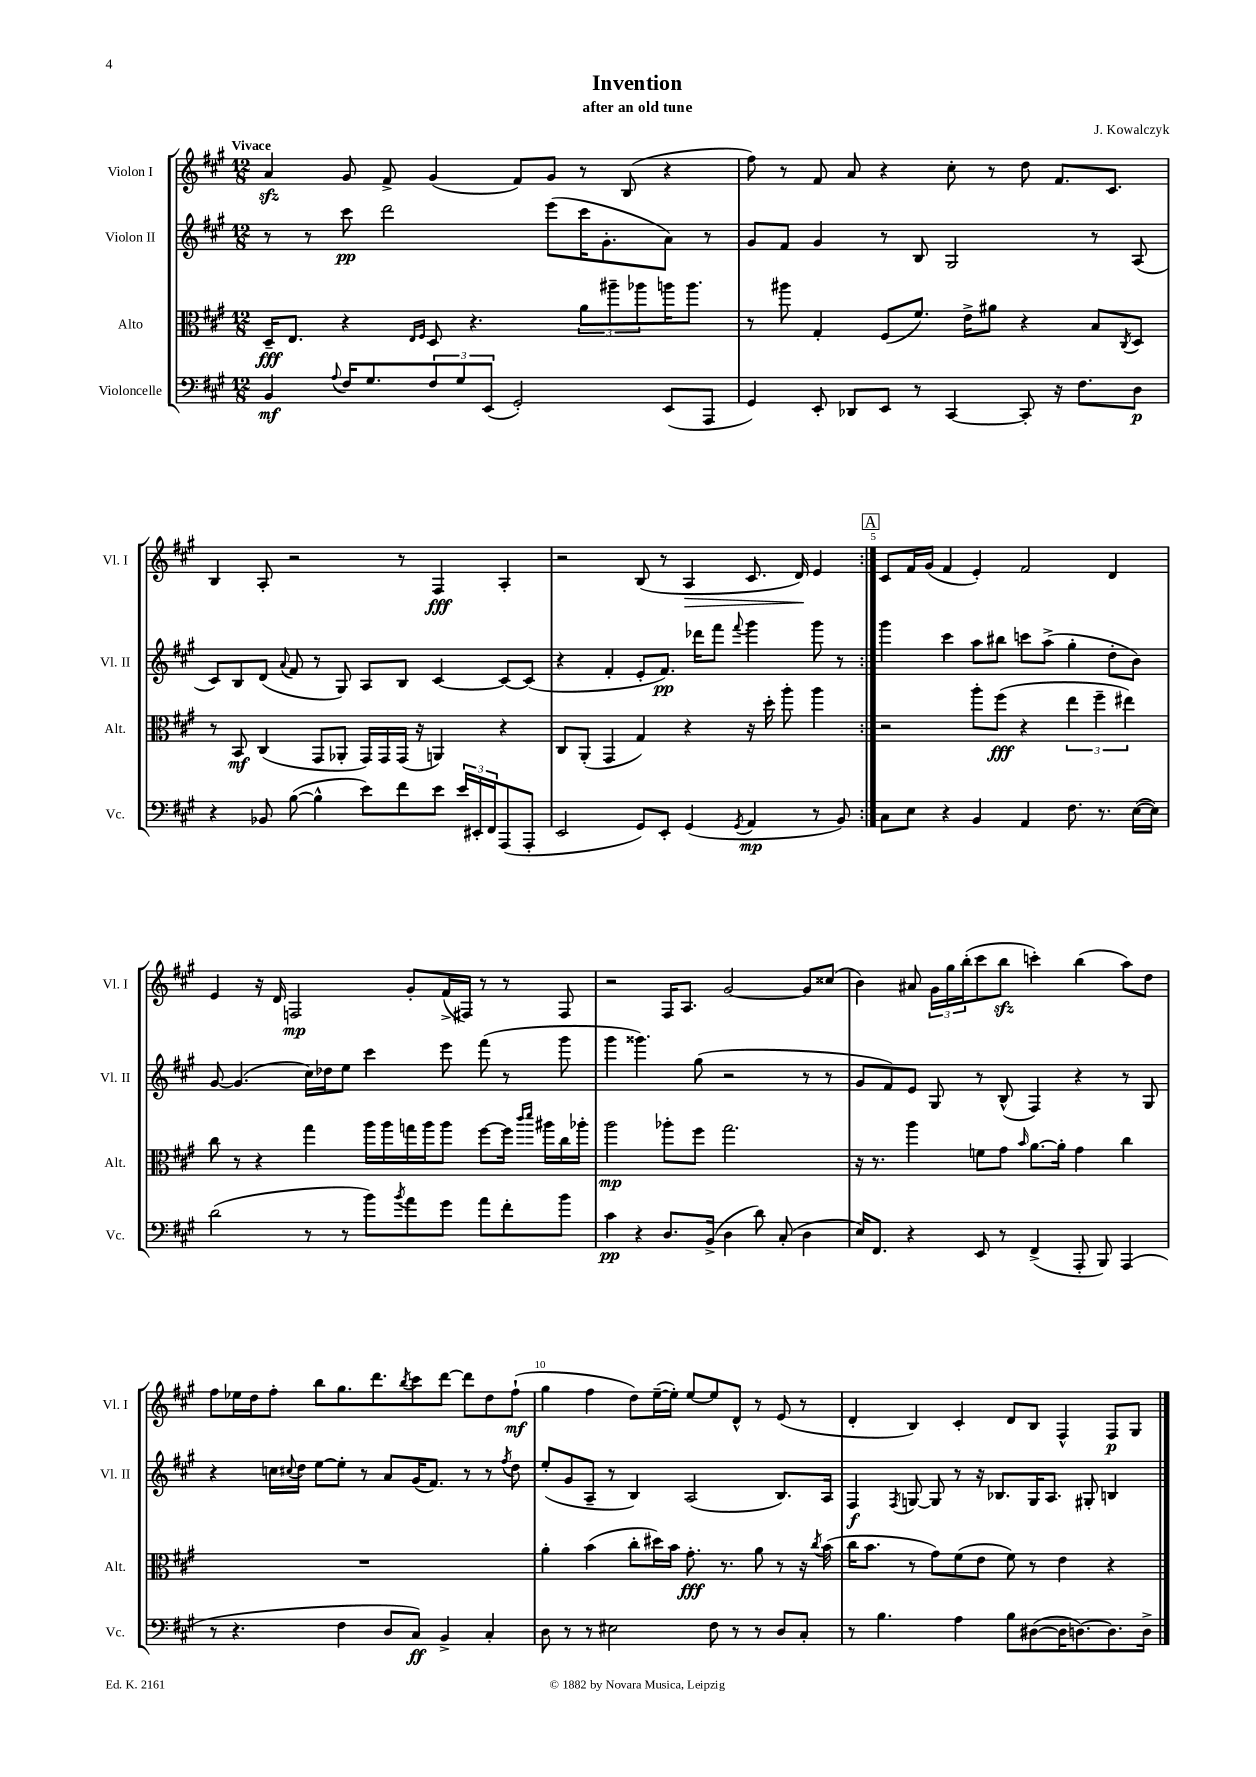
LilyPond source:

\header { title = "Invention" composer = "J. Kowalczyk" subtitle = "after an old tune" }
<<
\new StaffGroup <<
\new Staff = "s0" \with { instrumentName = "Violon I" shortInstrumentName = "Vl. I" } {
    \clef treble \key a \major \numericTimeSignature \time 12/8 \tempo "Vivace"
    \repeat volta 2 { a'4\sfz gis'8 fis'8-> gis'4( fis'8) gis'8 r8 b8( r4 |
    fis''8) r8 fis'8 a'8 r4 cis''8-. r8 d''8 fis'8. cis'8. |
    b4 a8-. r2 r8 fis4\fff a4-. |
    r2 b8( r8 a4\> cis'8. d'16\!) e'4 | }
    \mark \markup { \box "A" } cis'8 fis'16 gis'16( fis'4 e'4-.) fis'2 d'4 |
    e'4 r16 d'16 f2\mp gis'8-. fis'16->( fis16) r8 r8 fis8 |
    r2 fis16 a8. gis'2~ gis'8 cisis''8( |
    b'4) ais'8 \tuplet 3/2 { gis'16 gis''16 b''16-.( } cis'''8 b''8\sfz c'''4-.) b''4( a''8) d''8 |
    fis''8 ees''16 d''16 fis''8-. b''8 gis''8. d'''8. \acciaccatura { b''8 } cis'''8 d'''8~ d'''8 d''8 fis''8-!\mf( |
    gis''4 fis''4 d''8) e''16~--( e''16-.) e''8~ e''8 d'8-^ r8 e'8( r8 |
    d'4-. b4) cis'4-. d'8 b8 fis4-^ fis8\p gis8 \bar "|." |
}
\new Staff = "s1" \with { instrumentName = "Violon II" shortInstrumentName = "Vl. II" } {
    \clef treble \key a \major \numericTimeSignature \time 12/8
    \repeat volta 2 { r8 r8 cis'''8\pp d'''2 e'''8( cis'''16 gis'8.-. a'8) r8 |
    gis'8 fis'8 gis'4 r8 b8 gis2 r8 a8( |
    cis'8) b8 d'8( \appoggiatura { a'8 } fis'8 r8 gis8) a8 b8 cis'4~ cis'8~ cis'8( |
    r4 fis'4-. e'8-. fis'8.\pp) des'''16 fis'''8 \appoggiatura { fis'''8 } gis'''4 gis'''8 r8 | }
    \mark \markup { \box "A" } gis'''4 cis'''4 a''8 bis''8 c'''8 a''8->( gis''4-. d''8-. b'8) |
    gis'8~ gis'4.( cis''16) des''16 e''8 cis'''4 e'''8 fis'''8( r8 gis'''8 |
    gis'''4 gisis'''4.) gis''8( r2 r8 r8 |
    gis'8 fis'8) e'8 gis8 r8 b8-^( fis4) r4 r8 gis8 |
    r4 c''16 \appoggiatura { cis''8 } d''16 e''8~ e''8-. r8 a'8 gis'16( fis'8.) r8 r8 \acciaccatura { fis''8 } d''8 |
    e''8-.( gis'8 a8-- r8 b4) a2( b8.) a16 |
    fis4\f \acciaccatura { fis8 } g8~ g8 r8 r16 bes8. g16 a8. gis8-. b4 \bar "|." |
}
\new Staff = "s2" \with { instrumentName = "Alto" shortInstrumentName = "Alt." } {
    \clef alto \key a \major \numericTimeSignature \time 12/8
    \repeat volta 2 { d16--\fff e8. r4 \grace { e16 fis16 } d8 r4. \tuplet 3/2 { a'8 ais''8-- aes''8 } a''16 a''8. |
    r8 ais''8 gis4-. fis8( fis'8.) e'16-> ais'8 r4 b8 \acciaccatura { cis8 } d8 |
    r8 b,8\mf cis4( gis,8 aes,8-. gis,16) gis,16 gis,16( r16 a,4) r4 |
    cis8 a,8-.( gis,4 gis4) r4 r16 d''16-. a''8-. a''4 | }
    \mark \markup { \box "A" } r2 a''8-. fis''8\fff( r4 \tuplet 3/2 { e''4 fis''4-- eis''4) } |
    cis''8 r8 r4 gis''4 a''16 a''16 g''16 a''16 a''8 fis''8~ fis''16 \grace { cis'''16 d'''16 } ais''16 cis''16 aes''16-. |
    a''2\mp aes''8-. fis''8 gis''2. |
    r16 r8. a''4 f'8 gis'8 \grace { b'16 } a'8.~ a'16-. gis'4 cis''4 |
    R1. |
    a'4-. b'4( cis''8-. dis''16) b'16 gis'8.-.\fff r8. a'8 r8 r16 \acciaccatura { cis''8 } b'16( |
    cis''16 b'8. r8 gis'8) fis'8( e'8 fis'8) r8 e'4 r4 \bar "|." |
}
\new Staff = "s3" \with { instrumentName = "Violoncelle" shortInstrumentName = "Vc." } {
    \clef bass \key a \major \numericTimeSignature \time 12/8
    \repeat volta 2 { b,4\mf \appoggiatura { a8 } fis16 gis8. \tuplet 3/2 { fis8 gis8 e,8( } gis,2-.) e,8( a,,8 |
    gis,4) e,8-. des,8 e,8 r8 cis,4~ cis,8-. r16 fis8. d8\p |
    r4 bes,8 b8~( b4-^ e'8) fis'8 e'8 \tuplet 3/2 { e'16 eis,16-. fis,16 } a,,8( a,,8-. |
    e,2 gis,8) e,8-. gis,4( \acciaccatura { gis,8 } a,4\mp r8 b,8) | }
    \mark \markup { \box "A" } cis8 e8 r4 b,4 a,4 fis8. r8. e16~( e16) |
    d'2( r8 r8 b'8) \acciaccatura { b'8 } a'8 gis'8 a'8 fis'8-. b'8 |
    cis'4\pp r4 d8. b,16->( d4 d'8) cis8-.( d4 |
    e16) fis,8. r4 e,8 r8 fis,4->( a,,8-. b,,8) a,,4( |
    r8 r4. fis4 d8 cis8\ff) b,4-> cis4-. |
    d8 r8 r8 eis2 fis8 r8 r8 d8 cis8-. |
    r8 b4. a4 b8 dis8~( dis16 d8.~) d8. d16-> \bar "|." |
}
>>
>>
\layout { \context { \Score \override BarNumber.break-visibility = ##(#f #t #t) barNumberVisibility = #(every-nth-bar-number-visible 5) } }
